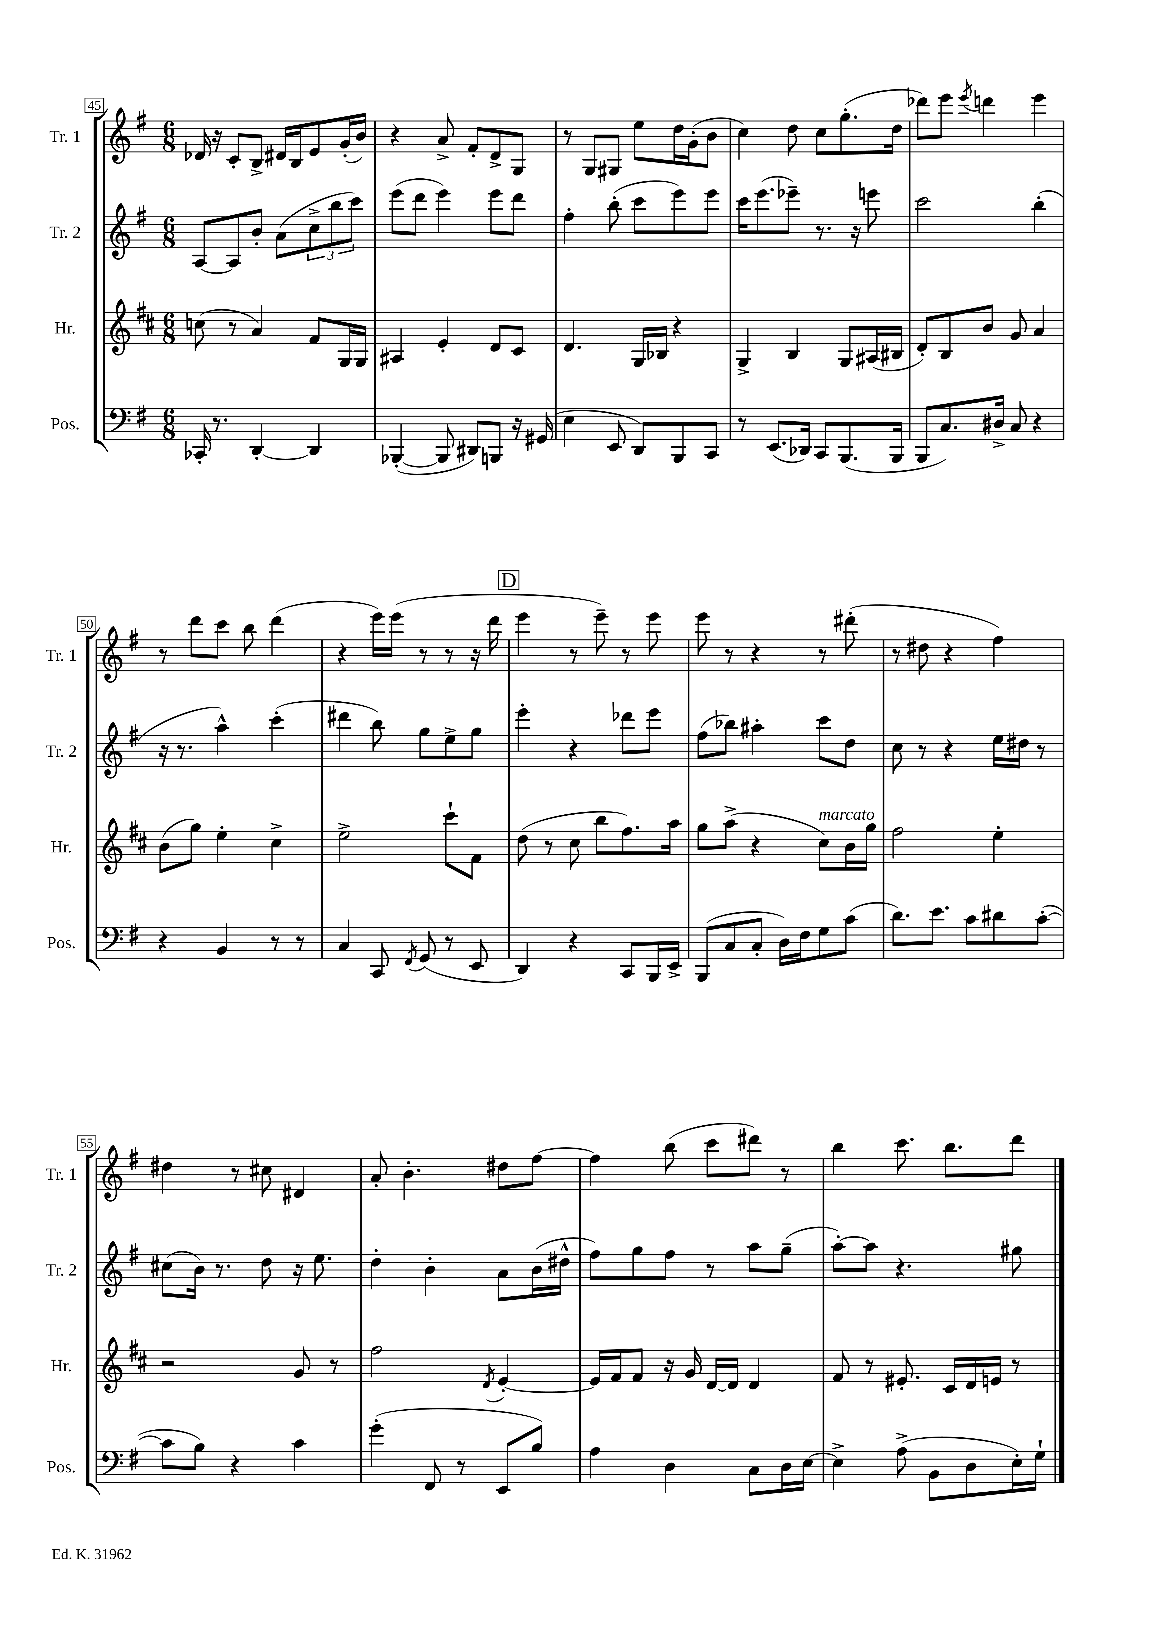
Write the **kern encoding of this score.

**kern	**kern	**kern	**kern
*part4	*part3	*part2	*part1
*staff4	*staff3	*staff2	*staff1
*I"Pos.	*I"Hr.	*I"Tr. 2	*I"Tr. 1
*I'Pos.	*I'Hr.	*I'Tr. 2	*I'Tr. 1
*clefF4	*clefG2	*clefG2	*clefG2
*k[f#]	*k[f#c#]	*k[f#]	*k[f#]
*M6/8	*M6/8	*M6/8	*M6/8
=45	=45	=45	=45
16CC-X'/	(8ccn\	[8A/L	16d-X/
8.r	.	.	16r
.	8r	8A/]	8c'/L
[4DD'/	4a/)	8b'/J	8B^/J
.	.	(8a\L	16d#X/LL
.	.	.	16B/J
4DD/]	8f#/L	12cc^\	8e/
.	.	12bb\	.
.	16G/L	.	(16g'/L
.	.	12ccc\J)	.
.	16G/JJ	.	16b/JJ)
=46	=46	=46	=46
([4BBB-X'/	4A#X/	(8eee\L	4r
.	.	8ddd\J	.
8BBB-/]	4e'/	4eee\)	8a^/
8DD#X/L)	.	.	8f#'/L
8BBBn/J	8d/L	8eee\L	8d^/
16r	8c#/J	8ddd\J	8G/J
(16GG#X/	.	.	.
=47	=47	=47	=47
4E\	4.d/	4ff#'\	8r
.	.	.	8G/L
8EE/	.	(8bb'\	8G#X/J
8DD/L)	16G/LL	8ccc\L	8ee\L
.	16B-X/JJ	.	.
8BBB/	4r	8eee\)	16dd\L
.	.	.	(16g'\J
8CC/J	.	8eee\J	8b\J
=48	=48	=48	=48
8r	4G^/	16ccc\KL	4cc\)
.	.	(8.eee\	.
(8.EE/L	.	.	.
.	4B/	8eee-X~\J)	8dd\
16DD-X/Jk)	.	.	.
8CC/L	.	8.r	8cc\L
(8.BBB/	8G/L	.	(8.gg'\
.	.	16r	.
.	(16A#X/L	8eeen\	.
16BBB/Jk	16B#X/JJ	.	16dd\Jk
=49	=49	=49	=49
8BBB/L	8d'/L)	2ccc\	8ddd-X\L)
8.C/)	8B/	.	8eee\J
.	.	.	8qeee/
.	8b/J	.	4dddn\
16D#X^/Jk	.	.	.
8C/	8g/	.	.
4r	4a/	(4bb'\	4eee\
!!LO:LB:g=z
=50	=50	=50	=50
4r	(8b\L	16r	8r
.	.	8.r	.
.	8gg\J)	.	8ddd\L
4BB/	4ee'\	4aa^^\)	8ccc\J
.	.	.	8bb\
8r	4cc#^\	(4ccc'\	(4ddd\
8r	.	.	.
=51	=51	=51	=51
4C/	2ee^\	4ddd#X\	4r
8CC/	.	8bb\)	16eee\LL)
.	.	.	(16eee\JJ
8qFF#/	.	.	.
(8GG/	.	8gg\L	8r
8r	8ccc#`\L	8ee^\	8r
8EE/	8f#\J	8gg\J	16r
.	.	.	16ddd\
!!LO:REH:place=s1:t=D
=52	=52	=52	=52
4DD/)	(8dd\	4eee'\	4eee\
.	8r	.	.
4r	8cc#\	4r	8r
.	8bb\L	.	8eee~\)
8CC/L	8.ff#\)	8ddd-X\L	8r
16BBB/L	.	8eee\J	8eee\
16EE^/JJ	16aa\Jk	.	.
=53	=53	=53	=53
(8BBB/L	8gg\L	(8ff#\L	8eee\
8C/	(8aa^\J	8bb-X\J)	8r
8C'/J	4r	4aa#X'\	4r
16D\LL)	.	.	.
16F#\J	.	.	.
!	!LO:TX:a:i:t=marcato	!	!
8G\	8cc#\L)	8ccc\L	8r
(8c\J	16b\L	8dd\J	(8ddd#X'\
.	16gg\JJ	.	.
=54	=54	=54	=54
8.d\L)	2ff#\	8cc\	8r
.	.	8r	8dd#X\
8.e\J	.	.	.
.	.	4r	4r
8c\L	.	.	.
8d#X\	4ee'\	16ee\LL	4ff#\)
.	.	16dd#X\JJ	.
([8c'\J	.	8r	.
!!LO:LB:g=z
=55	=55	=55	=55
8c\L]	2r	(8cc#X\L	4dd#X\
8B\J)	.	16b\Jk)	.
.	.	8.r	.
4r	.	.	8r
.	.	8dd\	8cc#X\
4c\	8g/	16r	4d#X/
.	.	8.ee\	.
.	8r	.	.
=56	=56	=56	=56
(4g'\	2ff#\	4dd'\	8a'/
.	.	.	4.b'\
8FF#/	.	4b'\	.
8r	.	.	.
.	8qd/	.	.
8EE/L	[4e'/	8a\L	8dd#X\L
8B/J)	.	(16b\L	[8ff#\J
.	.	16dd#X^^\JJ	.
=57	=57	=57	=57
4A\	16e/LL]	8ff#\L)	4ff#\]
.	16f#/J	.	.
.	8f#/J	8gg\	.
4D\	16r	8ff#\J	(8bb\
.	16g/	.	.
.	[16d/LL	8r	8ccc\L
.	16d/JJ]	.	.
8C\L	4d/	8aa\L	8ddd#X\J)
16D\L	.	(8gg~\J	8r
[16E\JJ	.	.	.
=58	=58	=58	=58
4E^\]	8f#/	[8aa'\L)	4bb\
.	8r	8aa\J]	.
(8A^\	8.e#X'/	4.r	8.ccc\
8BB\L	.	.	.
.	16c#/LL	.	8.bb\L
8D\	16d/	.	.
.	16en/JJ	.	.
16E'\L)	8r	8gg#X\	8ddd\J
16G`\JJ	.	.	.
==	==	==	==
*-	*-	*-	*-
